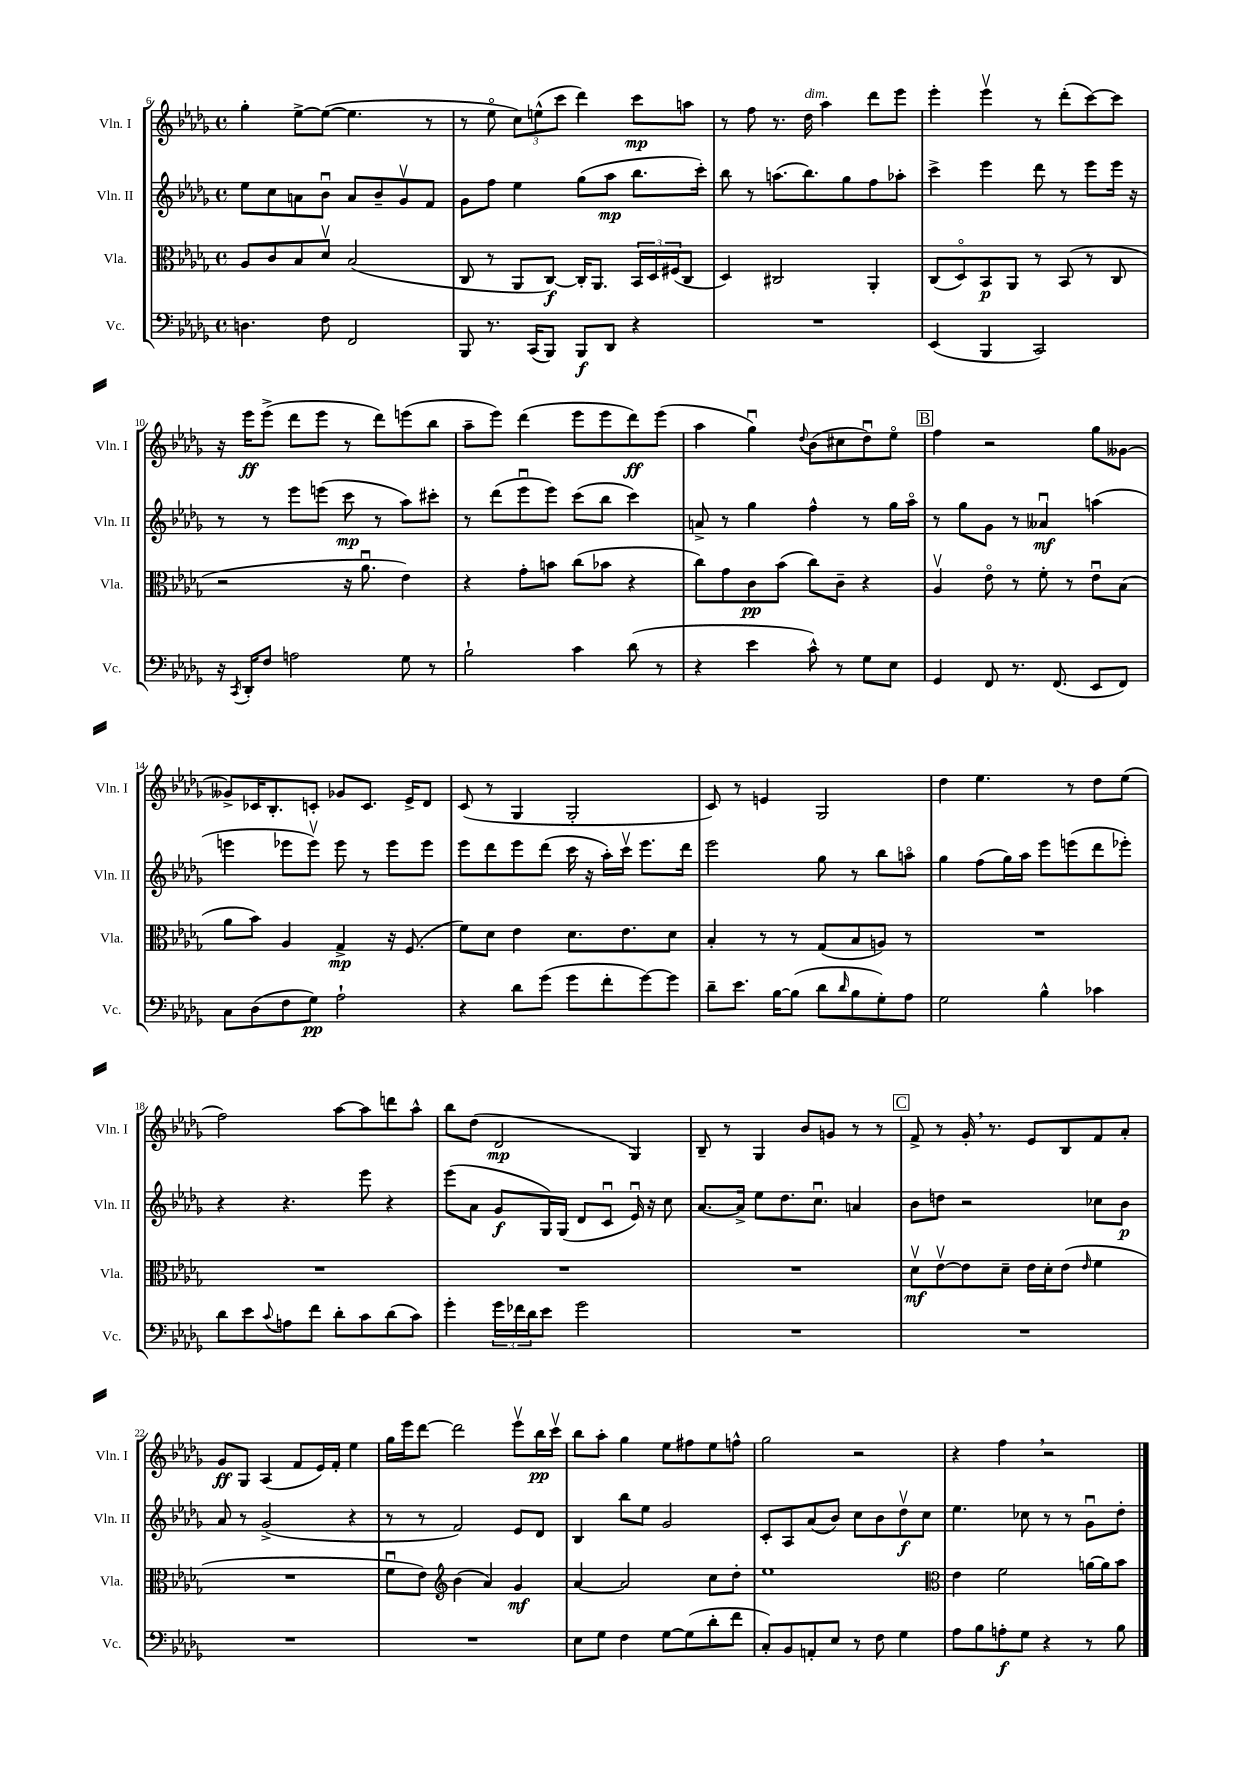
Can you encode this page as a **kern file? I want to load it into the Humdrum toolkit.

**kern	**dynam	**kern	**dynam	**kern	**dynam	**kern	**dynam
*part4	*part4	*part3	*part3	*part2	*part2	*part1	*part1
*staff4	*staff4	*staff3	*staff3	*staff2	*staff2	*staff1	*staff1
*I"Vc.	*	*I"Vla.	*	*I"Vln. II	*	*I"Vln. I	*
*I'Vc.	*	*I'Vla.	*	*I'Vln. II	*	*I'Vln. I	*
*clefF4	*	*clefC3	*	*clefG2	*	*clefG2	*
*k[b-e-a-d-g-]	*	*k[b-e-a-d-g-]	*	*k[b-e-a-d-g-]	*	*k[b-e-a-d-g-]	*
*M4/4	*	*M4/4	*	*M4/4	*	*M4/4	*
*met(c)	*	*met(c)	*	*met(c)	*	*met(c)	*
=6	=6	=6	=6	=6	=6	=6	=6
4.Dn\	.	8A-/L	.	8ee-\L	.	4gg-'\	.
.	.	8c/	.	8cc\	.	.	.
.	.	8B-/	.	8an\	.	[8ee-^\L	.
8F\	.	8d-v/J	.	8b-u\J	.	(8ee-\J_	.
2FF/	.	(2B-/	.	8a/L	.	4.ee-\]	.
.	.	.	.	8b-~/	.	.	.
.	.	.	.	8g-v/	.	.	.
.	.	.	.	8f/J	.	8r	.
=7	=7	=7	=7	=7	=7	=7	=7
8BBB-/	.	8C/	.	8g-\L	.	8r	.
8.r	.	8r	.	8ff\J	.	8ee-\	.
.	.	8AA-/L	.	4ee-\	.	12cc\L)	.
(16CC/KL	.	.	.	.	.	.	.
.	.	.	.	.	.	(12een^^\	.
8BBB-/J)	.	[8C/J)	f	.	.	.	.
.	.	.	.	.	.	12ccc\J	.
8BBB-/L	f	16C'/KL]	.	(8gg-\L	.	4ddd-\)	.
.	.	8.AA-/J	.	.	.	.	.
8DD-/J	.	.	.	8aa-\J	mp	.	.
4r	.	24BB-/LL	.	8.bb-\L	.	8ccc\L	mp
.	.	24D-/	.	.	.	.	.
.	.	(24F#X/J	.	.	.	.	.
.	.	8C/J	.	.	.	8aan\J	.
.	.	.	.	16ccc'\Jk)	.	.	.
=8	=8	=8	=8	=8	=8	=8	=8
1r	.	4D-/)	.	8bb-\	.	8r	.
.	.	.	.	8r	.	8ff\	.
.	.	2C#X/	.	(8.aan\L	.	8.r	.
!	!	!	!	!	!	!LO:TX:a:i:t=dim.	!
.	.	.	.	8.bb-\)	.	16dd-\	.
.	.	.	.	.	.	4aa-\	.
.	.	.	.	8gg-\	.	.	.
.	.	4AA-'/	.	8ff\	.	8ddd-\L	.
.	.	.	.	8aa-X'\J	.	8eee-\J	.
=9	=9	=9	=9	=9	=9	=9	=9
(4EE-/	.	(8C/L	.	4ccc^\	.	4eee-'\	.
.	.	8D-/)	.	.	.	.	.
4BBB-/	.	8BB-/	p	4eee-\	.	4eee-v\	.
.	.	8AA-/J	.	.	.	.	.
2CC/)	.	8r	.	8ddd-\	.	8r	.
.	.	(8BB-/	.	8r	.	(8ddd-'\L	.
.	.	8r	.	8eee-\L	.	[8ccc\)	.
.	.	8C/	.	16eee-\Jk	.	8ccc\J]	.
.	.	.	.	16r	.	.	.
!!LO:LB:g=z
=10	=10	=10	=10	=10	=10	=10	=10
16r	.	2r	.	8r	.	16r	.
8qCC/	.	.	.	.	.	.	.
16DD-'/KL	.	.	.	.	.	16eee-\KL	ff
8F/J	.	.	.	8r	.	(8eee-^\J	.
2An\	.	.	.	8eee-\L	.	8ddd-\L	.
.	.	.	.	(8eeen\J	.	8eee-\J	.
.	.	16r	.	8ccc\	mp	8r	.
.	.	8.a-u\	.	.	.	.	.
.	.	.	.	8r	.	8ddd-\L)	.
8G-\	.	4e-\)	.	8aa-\L)	.	(8eeen\	.
8r	.	.	.	8ccc#X'\J	.	8bb-\J	.
=11	=11	=11	=11	=11	=11	=11	=11
2B-`\	.	4r	.	8r	.	8aa-~\L	.
.	.	.	.	(8ddd-\L	.	8eee-\J)	.
.	.	8g-'\L	.	8eee-u\	.	(4ddd-\	.
.	.	8bn\J	.	8eee-\J)	.	.	.
4c\	.	(8cc\L	.	(8ccc\L	.	8eee-\L	.
.	.	8b-X\J	.	8bb-\J	.	8eee-\	.
(8d-\	.	4r	.	4ccc\)	.	8ddd-\)	ff
8r	.	.	.	.	.	(8eee-\J	.
=12	=12	=12	=12	=12	=12	=12	=12
4r	.	8cc\L)	.	8an^/	.	4aa-\	.
.	.	8g-\	.	8r	.	.	.
4e-\	.	8c\	pp	4gg-\	.	4gg-u\)	.
.	.	(8b-\J	.	.	.	.	.
.	.	.	.	.	.	8qqdd-/	.
8c^^\)	.	8cc\L)	.	4ff^^\	.	(8b-\L	.
8r	.	8c~\J	.	.	.	8cc#X\	.
8G-\L	.	4r	.	8r	.	8dd-u\)	.
8E-\J	.	.	.	16gg-\LL	.	8ee-\J	.
.	.	.	.	16aa-\JJ	.	.	.
!!LO:REH:place=s1:t=B
=13	=13	=13	=13	=13	=13	=13	=13
4GG-/	.	4A-v/	.	8r	.	4ff\	.
.	.	.	.	8gg-\L	.	.	.
8FF/	.	8e-\	.	8g-\J	.	2r	.
8.r	.	8r	.	8r	.	.	.
.	.	8f'\	.	4a--Xu/	mf	.	.
(8.FF/	.	.	.	.	.	.	.
.	.	8r	.	.	.	.	.
8EE-/L	.	8e-u\L	.	(4aan\	.	8gg-\L	.
8FF/J)	.	(8B-\J	.	.	.	[8g--X\J	.
!!LO:LB:g=z
=14	=14	=14	=14	=14	=14	=14	=14
8C\L	.	8a-\L	.	4eeen\	.	8g--X^/L]	.
(8D-\	.	8b-\J)	.	.	.	16c-X/K	.
.	.	.	.	.	.	8.B-'/	.
8F\	.	4A-/	.	8eee-X\L	.	.	.
8G-\J)	pp	.	.	8eee-v\J)	.	8cn'/J	.
2A-`\	.	4G-^/	mp	8eee-\	.	8g-X/L	.
.	.	.	.	8r	.	8.c/J	.
.	.	16r	.	8eee-\L	.	.	.
.	.	(8.F/	.	.	.	16e-^/KL	.
.	.	.	.	8eee-\J	.	8d-/J	.
=15	=15	=15	=15	=15	=15	=15	=15
4r	.	8f\L)	.	8eee-\L	.	(8c/	.
.	.	8d-\J	.	8ddd-\	.	8r	.
8d-\L	.	4e-\	.	8eee-\	.	4G-/	.
(8g-\J	.	.	.	(8ddd-\J	.	.	.
8g-\L	.	8.d-\L	.	16ccc\	.	2G-'/	.
.	.	.	.	16r	.	.	.
8f'\	.	.	.	16aa-'\LL)	.	.	.
.	.	8.e-\	.	16cccv\JJ	.	.	.
[8g-\)	.	.	.	8.eee-\L	.	.	.
8g-\J]	.	8d-\J	.	.	.	.	.
.	.	.	.	16ddd-\Jk	.	.	.
=16	=16	=16	=16	=16	=16	=16	=16
8d-~\L	.	4B-'/	.	2eee-\	.	8c/)	.
8.e-\J	.	.	.	.	.	8r	.
.	.	8r	.	.	.	4en/	.
[16B-\KL	.	.	.	.	.	.	.
(8B-\J]	.	8r	.	.	.	.	.
8d-\L	.	(8G-/L	.	8gg-\	.	2G-/	.
16qqd-/	.	.	.	.	.	.	.
8B-\	.	8B-/	.	8r	.	.	.
8G-'\)	.	8An/J)	.	8bb-\L	.	.	.
8A-\J	.	8r	.	8aan\J	.	.	.
=17	=17	=17	=17	=17	=17	=17	=17
2G-\	.	1r	.	4gg-\	.	4dd-\	.
.	.	.	.	(8ff\L	.	4.ee-\	.
.	.	.	.	16gg-\L)	.	.	.
.	.	.	.	16aa-\JJ	.	.	.
4B-^^\	.	.	.	8eee-\L	.	.	.
.	.	.	.	(8eeen\	.	8r	.
4c-X\	.	.	.	8ddd-\	.	8dd-\L	.
.	.	.	.	8eee-X'\J)	.	(8ee-\J	.
!!LO:LB:g=z
=18	=18	=18	=18	=18	=18	=18	=18
8d-\L	.	1r	.	4r	.	2ff\)	.
8e-\	.	.	.	.	.	.	.
8qqc/	.	.	.	.	.	.	.
8An\	.	.	.	4.r	.	.	.
8f\J	.	.	.	.	.	.	.
8d-'\L	.	.	.	.	.	[8aa-\L	.
8c\	.	.	.	8eee-\	.	8aa-\]	.
(8d-\	.	.	.	4r	.	8dddn\	.
8c\J)	.	.	.	.	.	8aa-^^\J	.
=19	=19	=19	=19	=19	=19	=19	=19
4g-'\	.	1r	.	(8eee-\L	.	8bb-\L	.
.	.	.	.	8a-\J	.	(8dd-\J	.
24g-\LL	.	.	.	8g-/L	f	2d-/	mp
24f-X\	.	.	.	.	.	.	.
24d-\J	.	.	.	.	.	.	.
8e-\J	.	.	.	16G-/L)	.	.	.
.	.	.	.	(16G-/JJ	.	.	.
2g-\	.	.	.	8d-/L	.	.	.
.	.	.	.	8cu/J	.	.	.
.	.	.	.	16e-u/)	.	4G-/)	.
.	.	.	.	16r	.	.	.
.	.	.	.	8cc\	.	.	.
=20	=20	=20	=20	=20	=20	=20	=20
1r	.	1r	.	[8.a-/L	.	8B-~/	.
.	.	.	.	.	.	8r	.
.	.	.	.	16a-^/Jk]	.	.	.
.	.	.	.	8ee-\L	.	4G-/	.
.	.	.	.	8.dd-\	.	.	.
.	.	.	.	.	.	8b-/L	.
.	.	.	.	8.ccu\J	.	.	.
.	.	.	.	.	.	8gn/J	.
.	.	.	.	4an/	.	8r	.
.	.	.	.	.	.	8r	.
!!LO:REH:place=s1:t=C
=21	=21	=21	=21	=21	=21	=21	=21
1r	.	8d-v\L	mf	8b-\L	.	8f^/	.
.	.	[8e-v\	.	8ddn\J	.	8r	.
.	.	8e-\]	.	2r	.	16g-',/	.
.	.	.	.	.	.	8.r	.
.	.	8d-~\J	.	.	.	.	.
.	.	16e-\LL	.	.	.	8e-/L	.
.	.	16d-'\J	.	.	.	.	.
.	.	(8e-\J	.	.	.	8B-/	.
.	.	16qqe-/	.	.	.	.	.
.	.	4f\	.	8cc-X\L	.	8f/	.
.	.	.	.	8b-\J	p	8a-'/J	.
!!LO:LB:g=z
=22	=22	=22	=22	=22	=22	=22	=22
1r	.	1r	.	8a-/	.	8g-/L	ff
.	.	.	.	8r	.	8G-/J	.
.	.	.	.	(2g-^/	.	(4A-/	.
.	.	.	.	.	.	8f/L	.
.	.	.	.	.	.	16e-/L)	.
.	.	.	.	.	.	16f'/JJ	.
.	.	.	.	4r	.	4ee-\	.
=23	=23	=23	=23	=23	=23	=23	=23
1r	.	8fu\L	.	8r	.	16gg-\LL	.
.	.	.	.	.	.	16eee-\J	.
.	.	8e-\J)	.	8r	.	[8ddd-\J	.
*	*	*clefG2	*	*	*	*	*
.	.	(4b-\	.	2f/)	.	2ddd-\]	.
.	.	4a-/)	.	.	.	.	.
.	.	4g-/	mf	8e-/L	.	8eee-v\L	.
.	.	.	.	8d-/J	.	16bb-\L	pp
.	.	.	.	.	.	16cccv\JJ	.
=24	=24	=24	=24	=24	=24	=24	=24
8E-\L	.	[4a-/	.	4B-/	.	8bb-\L	.
8G-\J	.	.	.	.	.	8aa-'\J	.
4F\	.	2a-/]	.	8bb-\L	.	4gg-\	.
.	.	.	.	8ee-\J	.	.	.
[8G-\L	.	.	.	2g-/	.	8ee-\L	.
(8G-\]	.	.	.	.	.	8ff#X\	.
8d-'\	.	8cc\L	.	.	.	8ee-\	.
8f\J	.	8dd-'\J	.	.	.	8ffn^^\J	.
=25	=25	=25	=25	=25	=25	=25	=25
8C'/L)	.	1ee-	.	8c'/L	.	2gg-\	.
8BB-/	.	.	.	8A-/	.	.	.
8AAn'/	.	.	.	(8a-/	.	.	.
8E-/J	.	.	.	8b-/J)	.	.	.
8r	.	.	.	8cc\L	.	2r	.
8F\	.	.	.	8b-\	.	.	.
4G-\	.	.	.	8dd-v\	f	.	.
.	.	.	.	8cc\J	.	.	.
=26	=26	=26	=26	=26	=26	=26	=26
*	*	*clefC3	*	*	*	*	*
8A-\L	.	4e-\	.	4.ee-\	.	4r	.
8B-\	.	.	.	.	.	.	.
8An'\	f	2f\	.	.	.	4ff,\	.
8G-\J	.	.	.	8cc-X\	.	.	.
4r	.	.	.	8r	.	2r	.
.	.	.	.	8r	.	.	.
8r	.	[16an\LL	.	8g-u\L	.	.	.
.	.	16a\J]	.	.	.	.	.
8B-\	.	8b-\J	.	8dd-'\J	.	.	.
==	==	==	==	==	==	==	==
*-	*-	*-	*-	*-	*-	*-	*-
